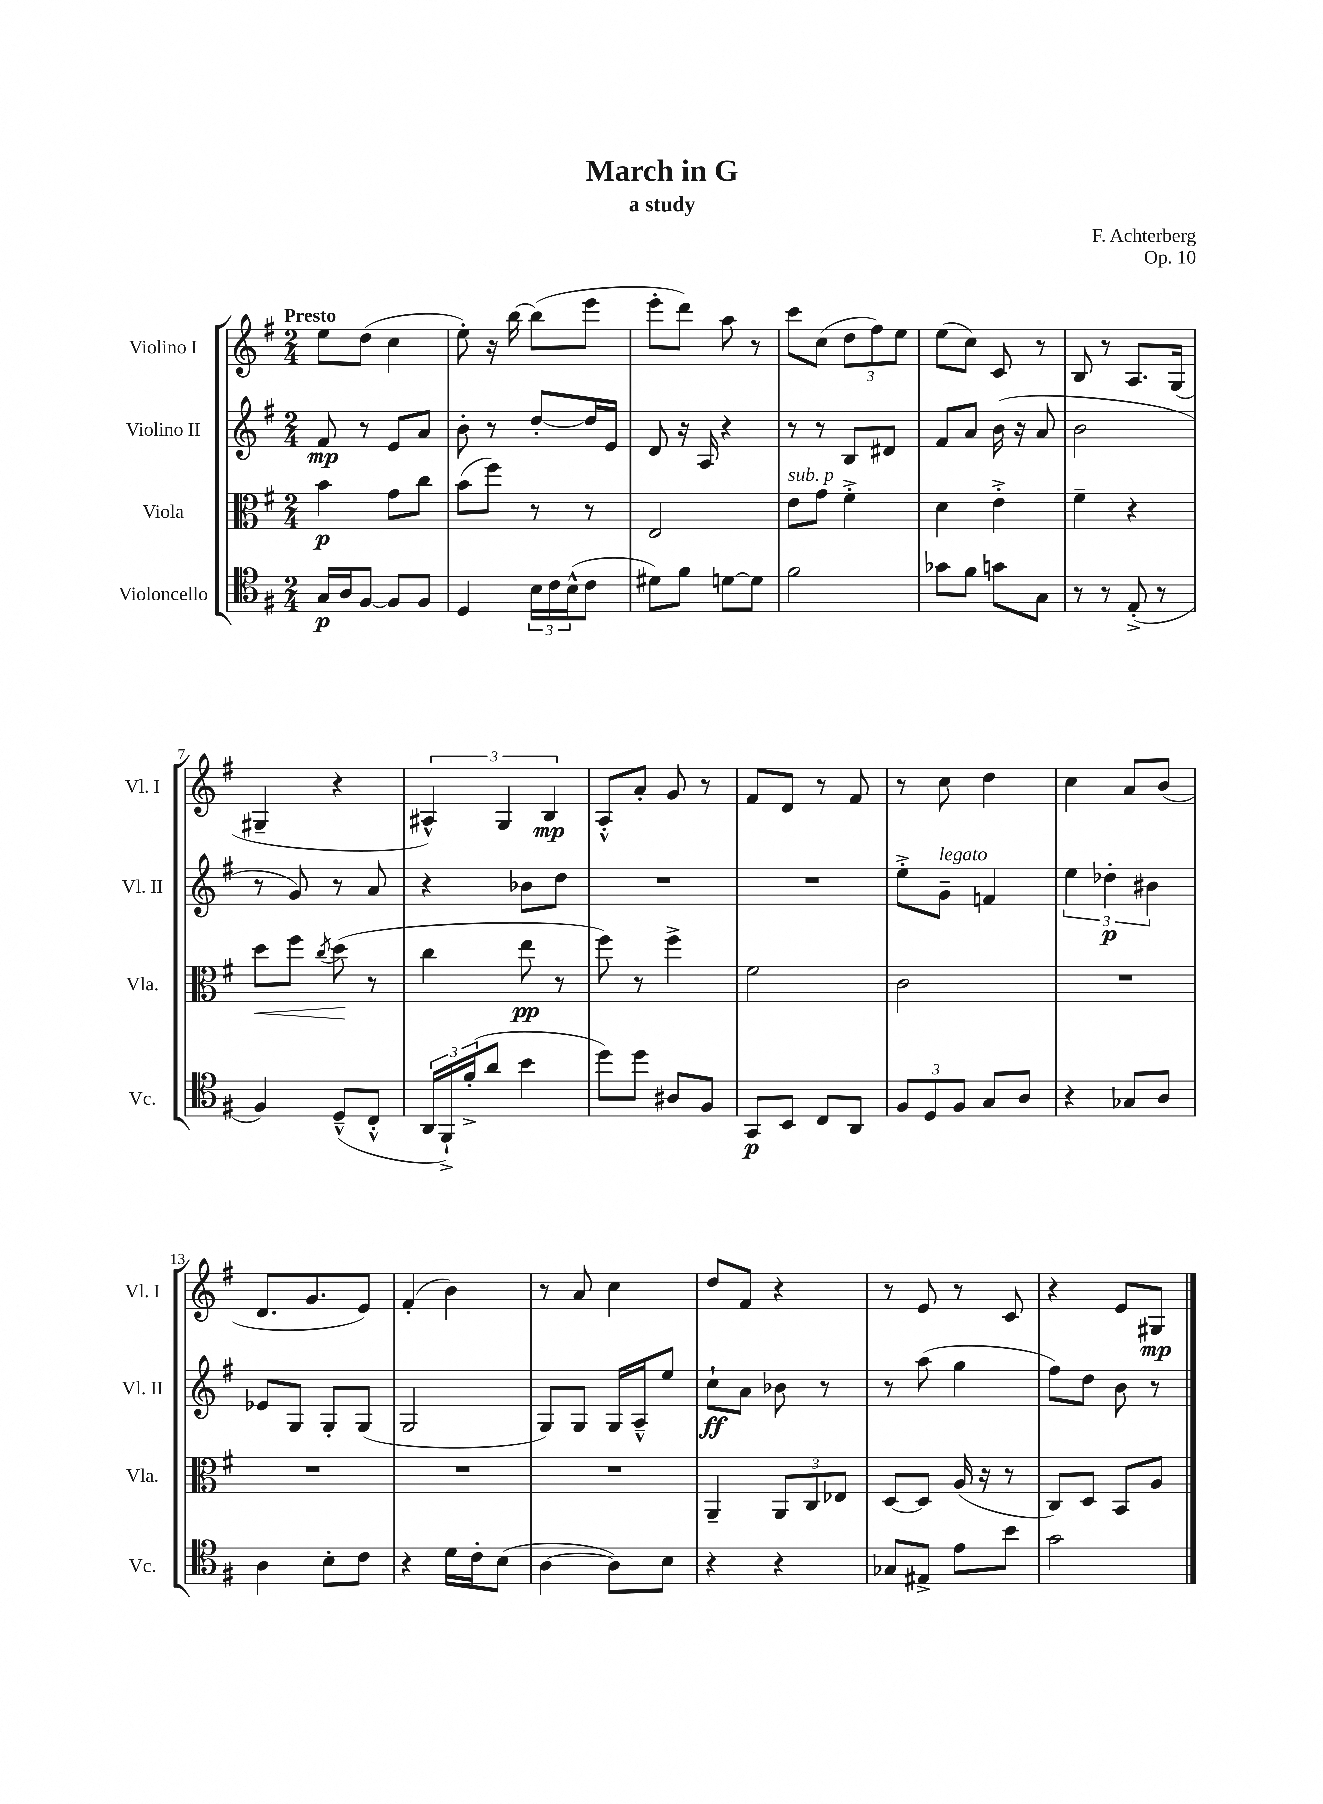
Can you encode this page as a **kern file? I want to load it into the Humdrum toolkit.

**kern	**dynam	**kern	**dynam	**kern	**dynam	**kern	**dynam
*part4	*part4	*part3	*part3	*part2	*part2	*part1	*part1
*staff4	*staff4	*staff3	*staff3	*staff2	*staff2	*staff1	*staff1
*I"Violoncello	*	*I"Viola	*	*I"Violino II	*	*I"Violino I	*
*I'Vc.	*	*I'Vla.	*	*I'Vl. II	*	*I'Vl. I	*
*clefC4	*	*clefC3	*	*clefG2	*	*clefG2	*
*k[f#]	*	*k[f#]	*	*k[f#]	*	*k[f#]	*
*M2/4	*	*M2/4	*	*M2/4	*	*M2/4	*
=1	=1	=1	=1	=1	=1	=1	=1
!	!	!	!	!	!	!LO:TX:a:B:t=Presto	!
16G/LL	p	4b\	p	8f#/	mp	8ee\L	.
16A/J	.	.	.	.	.	.	.
[8F#/J	.	.	.	8r	.	(8dd\J	.
8F#/L]	.	8g\L	.	8e/L	.	4cc\	.
8F#/J	.	8cc\J	.	8a/J	.	.	.
=2	=2	=2	=2	=2	=2	=2	=2
4D/	.	(8b\L	.	8b'\	.	8ee'\)	.
.	.	8ff#\J)	.	8r	.	16r	.
.	.	.	.	.	.	[16bb\	.
24B\LL	.	8r	.	[8dd'/L	.	(8bb\L]	.
24c\	.	.	.	.	.	.	.
(24B^^\J	.	.	.	.	.	.	.
8c\J	.	8r	.	16dd/L]	.	8eee\J	.
.	.	.	.	16e/JJ	.	.	.
=3	=3	=3	=3	=3	=3	=3	=3
8d#X\L)	.	2E/	.	8d/	.	8eee'\L	.
8f#\J	.	.	.	16r	.	8ddd\J)	.
.	.	.	.	16A/	.	.	.
[8dn\L	.	.	.	4r	.	8aa\	.
8d\J]	.	.	.	.	.	8r	.
=4	=4	=4	=4	=4	=4	=4	=4
!	!	!LO:TX:a:i:t=sub. p	!	!	!	!	!
2f#\	.	8e\L	.	8r	.	8ccc\L	.
.	.	8g\J	.	8r	.	(8cc\J	.
.	.	4f#'^\	.	8B/L	.	12dd\L	.
.	.	.	.	.	.	12ff#\)	.
.	.	.	.	8d#X/J	.	.	.
.	.	.	.	.	.	12ee\J	.
=5	=5	=5	=5	=5	=5	=5	=5
8g-X\L	.	4d\	.	8f#/L	.	(8ee\L	.
8f#\J	.	.	.	8a/J	.	8cc\J)	.
8gn\L	.	4e'^\	.	(16b\	.	8c/	.
.	.	.	.	16r	.	.	.
8G\J	.	.	.	8a/	.	8r	.
=6	=6	=6	=6	=6	=6	=6	=6
8r	.	4f#~\	.	2b\	.	8B/	.
8r	.	.	.	.	.	8r	.
(8E'^/	.	4r	.	.	.	8.A/L	.
8r	.	.	.	.	.	.	.
.	.	.	.	.	.	(16G/Jk	.
!!LO:LB:g=z
=7	=7	=7	=7	=7	=7	=7	=7
!	!	!	!LO:HP:b	!	!	!	!
4F#/)	.	8dd\L	<	8r	.	4G#X~/	.
.	.	8ff#\J	.	8g/)	.	.	.
.	.	8qcc/	.	.	.	.	.
(8D~^^/L	.	(8dd\	.	8r	.	4r	.
8C'^^/J	.	8r	[	8a/	.	.	.
=8	=8	=8	=8	=8	=8	=8	=8
24AA/LL	.	4cc\	.	4r	.	6A#X^^/)	.
24FF#`^/)	.	.	.	.	.	.	.
(24f#'^/J	.	.	.	.	.	.	.
8a/J	.	.	.	.	.	.	.
.	.	.	.	.	.	6G/	.
4b\	.	8ee\	pp	8b-X\L	.	.	.
.	.	.	.	.	.	6B/	mp
.	.	8r	.	8dd\J	.	.	.
=9	=9	=9	=9	=9	=9	=9	=9
8dd\L)	.	8ff#\)	.	2r	.	8A'^^/L	.
8dd\J	.	8r	.	.	.	8a'/J	.
8A#X/L	.	4ff#^\	.	.	.	8g/	.
8F#/J	.	.	.	.	.	8r	.
=10	=10	=10	=10	=10	=10	=10	=10
8GG/L	p	2f#\	.	2r	.	8f#/L	.
8BB/J	.	.	.	.	.	8d/J	.
8C/L	.	.	.	.	.	8r	.
8AA/J	.	.	.	.	.	8f#/	.
=11	=11	=11	=11	=11	=11	=11	=11
12F#/L	.	2c\	.	8ee'^\L	.	8r	.
12D/	.	.	.	.	.	.	.
!	!	!	!	!LO:TX:a:i:t=legato	!	!	!
.	.	.	.	8g~\J	.	8cc\	.
12F#/J	.	.	.	.	.	.	.
8G/L	.	.	.	4fn/	.	4dd\	.
8A/J	.	.	.	.	.	.	.
=12	=12	=12	=12	=12	=12	=12	=12
4r	.	2r	.	6ee\	.	4cc\	.
.	.	.	.	6dd-X'\	p	.	.
8G-X/L	.	.	.	.	.	8a/L	.
.	.	.	.	6b#X\	.	.	.
8A/J	.	.	.	.	.	(8b/J	.
!!LO:LB:g=z
=13	=13	=13	=13	=13	=13	=13	=13
4A\	.	2r	.	8e-X/L	.	8.d/L	.
.	.	.	.	8G/J	.	.	.
.	.	.	.	.	.	8.g/	.
8B'\L	.	.	.	8G'/L	.	.	.
8c\J	.	.	.	(8G/J	.	8e/J)	.
=14	=14	=14	=14	=14	=14	=14	=14
4r	.	2r	.	2G/	.	(4f#'/	.
16d\LL	.	.	.	.	.	4b\)	.
16c'\J	.	.	.	.	.	.	.
(8B\J	.	.	.	.	.	.	.
=15	=15	=15	=15	=15	=15	=15	=15
[4A\	.	2r	.	8G/L)	.	8r	.
.	.	.	.	8G/J	.	8a/	.
8A\L])	.	.	.	16G/LL	.	4cc\	.
.	.	.	.	16A~^^/J	.	.	.
8B\J	.	.	.	8ee/J	.	.	.
=16	=16	=16	=16	=16	=16	=16	=16
4r	.	4AA~/	.	8cc`\L	ff	8dd/L	.
.	.	.	.	8a\J	.	8f#/J	.
4r	.	12AA/L	.	8b-X\	.	4r	.
.	.	12C/	.	.	.	.	.
.	.	.	.	8r	.	.	.
.	.	12E-X/J	.	.	.	.	.
=17	=17	=17	=17	=17	=17	=17	=17
8G-X/L	.	[8D/L	.	8r	.	8r	.
8E#X^/J	.	8D/J]	.	(8aa\	.	8e/	.
8e\L	.	(16A/	.	4gg\	.	8r	.
.	.	16r	.	.	.	.	.
8b\J	.	8r	.	.	.	8c/	.
=18	=18	=18	=18	=18	=18	=18	=18
2g\	.	8C/L)	.	8ff#\L)	.	4r	.
.	.	8D/J	.	8dd\J	.	.	.
.	.	8BB/L	.	8b\	.	8e/L	.
.	.	8A/J	.	8r	.	8G#X/J	mp
==	==	==	==	==	==	==	==
*-	*-	*-	*-	*-	*-	*-	*-
